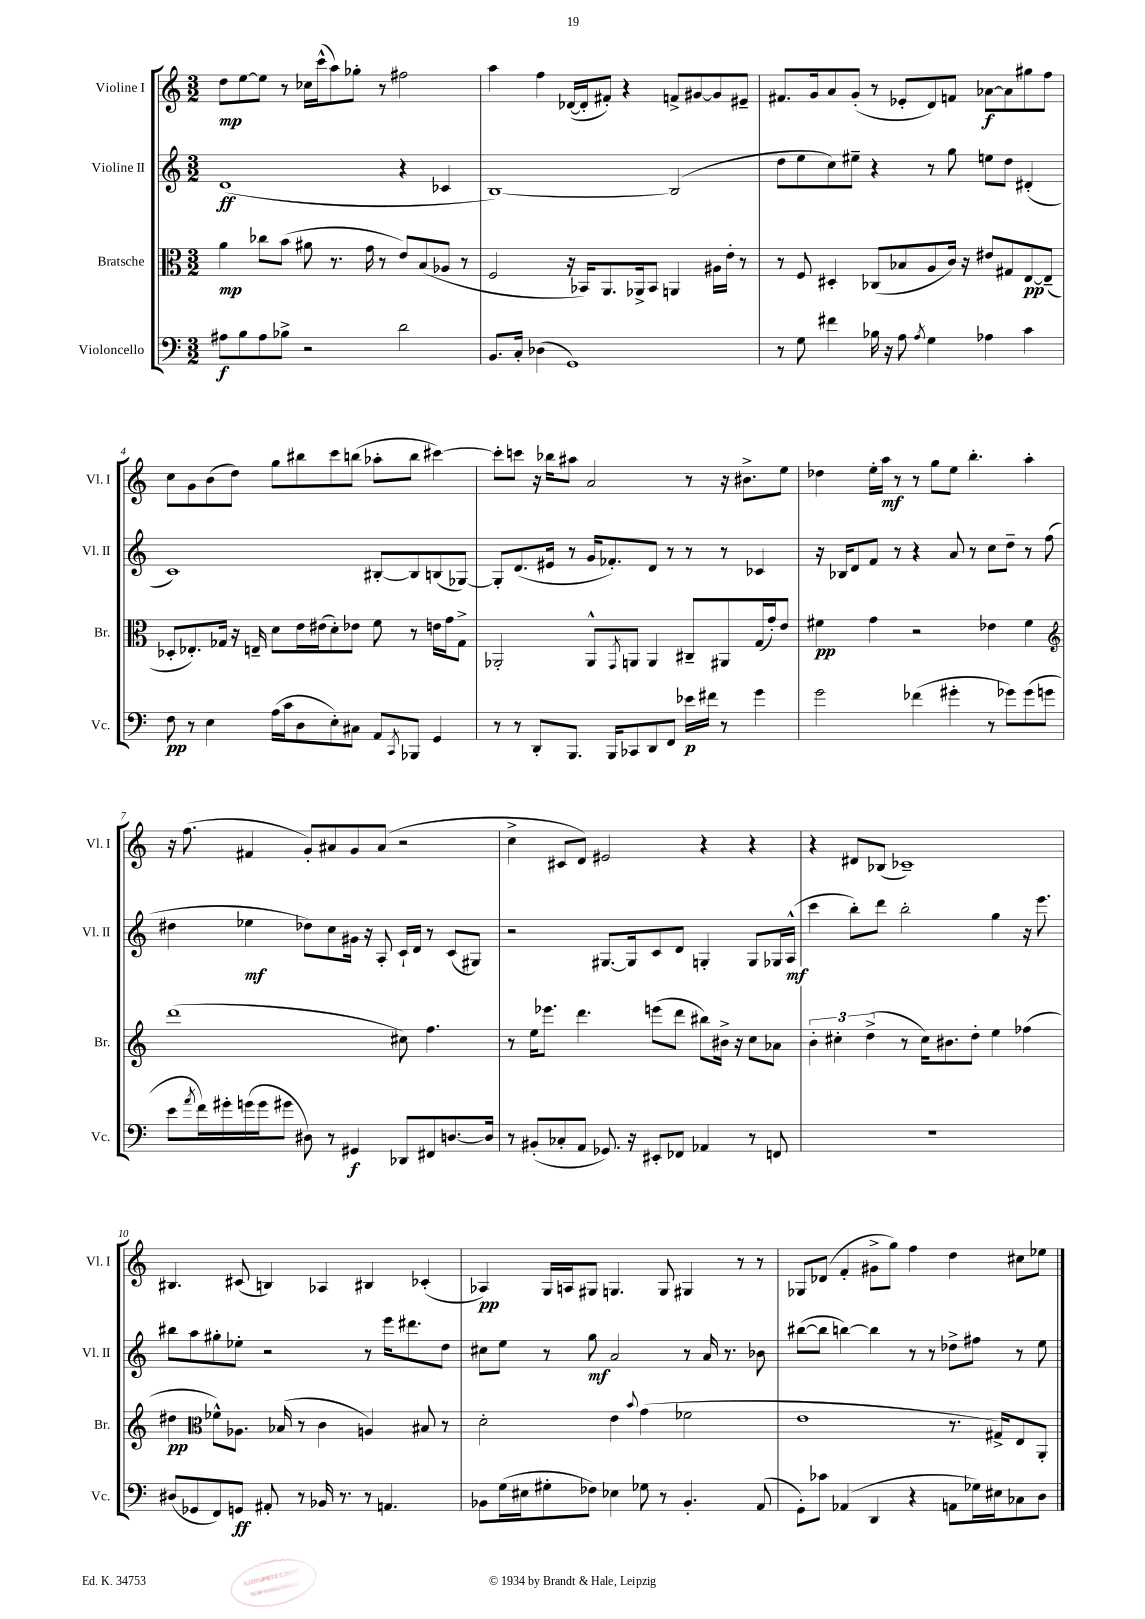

**kern	**dynam	**kern	**dynam	**kern	**dynam	**kern	**dynam
*part4	*part4	*part3	*part3	*part2	*part2	*part1	*part1
*staff4	*staff4	*staff3	*staff3	*staff2	*staff2	*staff1	*staff1
*I"Violoncello	*	*I"Bratsche	*	*I"Violine II	*	*I"Violine I	*
*I'Vc.	*	*I'Br.	*	*I'Vl. II	*	*I'Vl. I	*
*clefF4	*	*clefC3	*	*clefG2	*	*clefG2	*
*k[]	*	*k[]	*	*k[]	*	*k[]	*
*M3/2	*	*M3/2	*	*M3/2	*	*M3/2	*
=1	=1	=1	=1	=1	=1	=1	=1
8A#X\L	f	4a\	mp	(1d	ff	8dd\L	mp
8B\	.	.	.	.	.	[8ee\	.
8A#\	.	8cc-X\L	.	.	.	8ee\J]	.
8B-X^\J	.	(8b\J	.	.	.	8r	.
2r	.	8a#X\	.	.	.	16cc-X\LL	.
.	.	.	.	.	.	(16ccc^^\J	.
.	.	8.r	.	.	.	8aa\)	.
.	.	.	.	.	.	8gg-X'\J	.
.	.	16g\	.	.	.	.	.
.	.	8r	.	.	.	8r	.
2d\	.	8e/L)	.	4r	.	2ff#X\	.
.	.	(8B/	.	.	.	.	.
.	.	8A-X/J	.	4c-X/	.	.	.
.	.	8r	.	.	.	.	.
=2	=2	=2	=2	=2	=2	=2	=2
8.BB/L	.	2F/	.	[1B)	.	4aa\	.
16C'/Jk	.	.	.	.	.	.	.
(4D-X\	.	.	.	.	.	4ff\	.
1GG)	.	16r	.	.	.	([16d-X/LL	.
.	.	16BB-X/KL)	.	.	.	16d-'/J]	.
.	.	8.AA/	.	.	.	8f#X'/J)	.
.	.	.	.	.	.	4r	.
.	.	16AA-X^/k	.	.	.	.	.
.	.	8BB-/J	.	.	.	.	.
.	.	4AAn/	.	(2B/]	.	8fn^/L	.
.	.	.	.	.	.	[8g#X/	.
.	.	16A#X\LL	.	.	.	8g#/]	.
.	.	16e'\JJ	.	.	.	.	.
.	.	8r	.	.	.	8e#X~/J	.
=3	=3	=3	=3	=3	=3	=3	=3
8r	.	8r	.	8dd\L	.	8.f#X/L	.
8G\	.	8F/	.	8ee\	.	.	.
.	.	.	.	.	.	16g/k	.
4f#X\	.	4D#X'/	.	8cc\)	.	8a/	.
.	.	.	.	8ee#X~\J	.	(8g'/J	.
16B-X\	.	(8C-X/L	.	4r	.	8r	.
16r	.	.	.	.	.	.	.
8A\	.	8B-X/	.	.	.	8e-X'/L	.
8qA/	.	.	.	.	.	.	.
4G\	.	8A/	.	8r	.	8d/)	.
.	.	16c/Jk)	.	8gg\	.	8fn/J	.
.	.	16r	.	.	.	.	.
4A-X\	.	8e#X/L	.	8een\L	.	[8a-X\L	f
.	.	8G#X/	.	8dd\J	.	8a-\]	.
4c\	.	[8E/	pp	(4d#X'/	.	8gg#X\	.
.	.	(8E~/J]	.	.	.	8ff\J	.
!!LO:LB:g=z
=4	=4	=4	=4	=4	=4	=4	=4
8F\	pp	8D-X'/L	.	1c)	.	8cc\L	.
8r	.	8.E-X'/)	.	.	.	8g\	.
4E\	.	.	.	.	.	(8b\	.
.	.	16G-X/Jk	.	.	.	.	.
.	.	16r	.	.	.	8dd\J)	.
.	.	16En~/	.	.	.	.	.
(16A\LL	.	8d\L	.	.	.	8gg\L	.
16c\J	.	.	.	.	.	.	.
8D\	.	16e\L	.	.	.	8bb#X\	.
.	.	(16e#X\J	.	.	.	.	.
8E'\)	.	8d'\)	.	.	.	8ccc\	.
8C#X\J	.	8e-X\J	.	.	.	(8bbn\J	.
8AA/L	.	8f\	.	[8B#X'/L	.	8aa-X'\L	.
8qCC/	.	.	.	.	.	.	.
8BBB-X/J	.	8r	.	8B#/]	.	8bb\J	.
4GG/	.	16en\LL	.	(8Bn/	.	[4ccc#X\)	.
.	.	16g\J	.	.	.	.	.
.	.	8G-^\J	.	[8G-X/J)	.	.	.
=5	=5	=5	=5	=5	=5	=5	=5
8r	.	2AA-X'/	.	8G-'/L]	.	8ccc#'\L]	.
8r	.	.	.	(8.d/	.	8cccn\J	.
8DD'/L	.	.	.	.	.	16r	.
.	.	.	.	16e#X/Jk	.	16bb-X\KL	.
8.BBB/J	.	.	.	8r	.	8aa#X\J	.
.	.	8AA-^^/L	.	16g/KL	.	2a/	.
16BBB/KL	.	.	.	8.f-X'/)	.	.	.
.	.	8qGG/	.	.	.	.	.
8CC-X/	.	8AAn/J	.	.	.	.	.
8DD/	.	4AA/	.	8d/J	.	.	.
8FF/J	.	.	.	8r	.	.	.
16e-X\LL	p	8C#X~/L	.	8r	.	8r	.
16f#X\JJ	.	.	.	.	.	.	.
8r	.	8AA#X/	.	8r	.	16r	.
.	.	.	.	.	.	8.b#X^\L	.
4g\	.	(16G/L	.	4c-X/	.	.	.
.	.	16g'/J)	.	.	.	.	.
.	.	8e/J	.	.	.	8ee\J	.
=6	=6	=6	=6	=6	=6	=6	=6
2g\	.	4f#X\	pp	16r	.	4dd-X\	.
.	.	.	.	16B-X/KL	.	.	.
.	.	.	.	8d/	.	.	.
.	.	4g\	.	8f/J	.	16ee'\LL	.
.	.	.	.	.	.	16aa\JJ	mf
.	.	.	.	8r	.	8r	.
(4f-X\	.	2r	.	4r	.	8r	.
.	.	.	.	.	.	8gg\L	.
4g#X'\	.	.	.	8a/	.	8ee\J	.
.	.	.	.	8r	.	4.bb'\	.
8r	.	4e-X\	.	8cc\L	.	.	.
8g-X\L)	.	.	.	8dd~\J	.	.	.
(8g-\	.	4f#\	.	8r	.	4aa'\	.
8gn\J	.	.	.	(8ff\	.	.	.
!!LO:LB:g=z
=7	=7	=7	=7	=7	=7	=7	=7
*	*	*clefG2	*	*	*	*	*
8e\L	.	(1ddd	.	4dd#X\	.	16r	.
.	.	.	.	.	.	(8.ff\	.
8qa/	.	.	.	.	.	.	.
16f\L)	.	.	.	.	.	.	.
16g#X'\	.	.	.	.	.	.	.
(16gn\	.	.	.	4ee-X\	mf	4f#X/	.
16g\J	.	.	.	.	.	.	.
8g#X\J	.	.	.	.	.	.	.
8D#X\)	.	.	.	8dd-X\L)	.	8g'/L)	.
8r	.	.	.	8cc\	.	8a#X/	.
4GG#X/	f	.	.	16g#X\Jk	.	8g/	.
.	.	.	.	16r	.	.	.
.	.	.	.	8A'/	.	(8a#/J	.
8DD-X/L	.	8cc#X\)	.	16c`/LL	.	2r	.
.	.	.	.	16d/JJ	.	.	.
8FF#X/	.	4.ff\	.	8r	.	.	.
[8.Dn/	.	.	.	(8c/L	.	.	.
.	.	.	.	8G#X/J)	.	.	.
16D/Jk]	.	.	.	.	.	.	.
=8	=8	=8	=8	=8	=8	=8	=8
8r	.	8r	.	2r	.	4cc^\	.
(8BB#X'/L	.	16ee\KL	.	.	.	.	.
.	.	8.eee-X\J	.	.	.	.	.
8C-X'/	.	.	.	.	.	8c#X/L	.
8AA/J	.	4.ddd\	.	.	.	8d/J)	.
8.GG-X/)	.	.	.	[8.G#X/L	.	2e#X/	.
16r	.	.	.	16G#/k]	.	.	.
8EE#X'/L	.	(8eeen\L	.	8c/	.	.	.
8FF-X/J	.	8ddd\J	.	8d/J	.	.	.
4AA-X/	.	8bb#X\L)	.	4Gn'/	.	4r	.
.	.	16b#X^\Jk	.	.	.	.	.
.	.	16r	.	.	.	.	.
8r	.	8cc\L	.	8G/L	.	4r	.
8FFn/	.	8a-X\J	.	16G-X/L	.	.	.
.	.	.	.	(16A^^/JJ	mf	.	.
=9	=9	=9	=9	=9	=9	=9	=9
1.r	.	6b'\	.	4ccc\	.	4r	.
.	.	6cc#X'\	.	.	.	.	.
.	.	.	.	8bb'\L)	.	8d#X/L	.
.	.	(6dd^\	.	.	.	.	.
.	.	.	.	8ddd\J	.	(8B-X/J	.
.	.	8r	.	2bb'\	.	1c-X~)	.
.	.	16cc#\KL)	.	.	.	.	.
.	.	8.b#X\	.	.	.	.	.
.	.	8dd'\J	.	.	.	.	.
.	.	4ee\	.	4gg\	.	.	.
.	.	(4ff-X\	.	16r	.	.	.
.	.	.	.	8.eee\	.	.	.
!!LO:LB:g=z
=10	=10	=10	=10	=10	=10	=10	=10
(8D#X/L	.	4dd#X\	pp	8bb#X\L	.	4.B#X/	.
8GG-X/	.	.	.	8aa\	.	.	.
*	*	*clefC3	*	*	*	*	*
8FF/)	.	8f-X^^\L)	.	8gg#X'\	.	.	.
8GGn/J	ff	8.A-X\J	.	8ee-X'\J	.	(8c#X/	.
8AA#X'/	.	.	.	2r	.	4Bn/)	.
.	.	(16B-X/	.	.	.	.	.
8r	.	8r	.	.	.	.	.
16BB-X/	.	4c\	.	.	.	4A-X/	.
8.r	.	.	.	.	.	.	.
8r	.	4An/)	.	8r	.	4B#X/	.
4.AAn/	.	.	.	16eee\KL	.	.	.
.	.	.	.	8.ddd#X\	.	.	.
.	.	8B#X/	.	.	.	(4c-X'/	.
.	.	8r	.	8dd\J	.	.	.
=11	=11	=11	=11	=11	=11	=11	=11
8BB-X\L	.	2d'\	.	8cc#X\L	.	4A-X/)	pp
(16G\L	.	.	.	8ee\J	.	.	.
16E#X\J	.	.	.	.	.	.	.
8G#X'\	.	.	.	8r	.	16G/LL	.
.	.	.	.	.	.	16An/J	.
8F-X\J)	.	.	.	8gg\	mf	8G#X/J	.
4E-X\	.	4e\	.	2a/	.	4.Gn/	.
.	.	8qqb/	.	.	.	.	.
8G-X\	.	(4g\	.	.	.	.	.
8r	.	.	.	.	.	8G/	.
4.BB-'/	.	2f-X\	.	8r	.	4G#X/	.
.	.	.	.	16a/	.	.	.
.	.	.	.	8.r	.	.	.
.	.	.	.	.	.	8r	.
(8AA/	.	.	.	8b-X\	.	8r	.
=12	=12	=12	=12	=12	=12	=12	=12
8GG'\L)	.	1e	.	([8bb#X\L	.	8G-X/L	.
8c-X\J	.	.	.	8bb#\J]	.	(8d-X/J	.
(4AA-X/	.	.	.	[4bbn\)	.	4f'/	.
4DD/	.	.	.	4bb\]	.	8g#X^\L	.
.	.	.	.	.	.	8gg\J)	.
4r	.	.	.	8r	.	4ff\	.
.	.	.	.	8r	.	.	.
8AAn\L	.	8.r	.	8dd-X^\L	.	4dd\	.
16G-X\L)	.	.	.	8ff#X\J	.	.	.
16E#X\J	.	16G#X^/KL)	.	.	.	.	.
8C-X\	.	8E/	.	8r	.	8cc#X\L	.
8D\J	.	8AA'/J	.	8ee\	.	8ee-X\J	.
==	==	==	==	==	==	==	==
*-	*-	*-	*-	*-	*-	*-	*-
